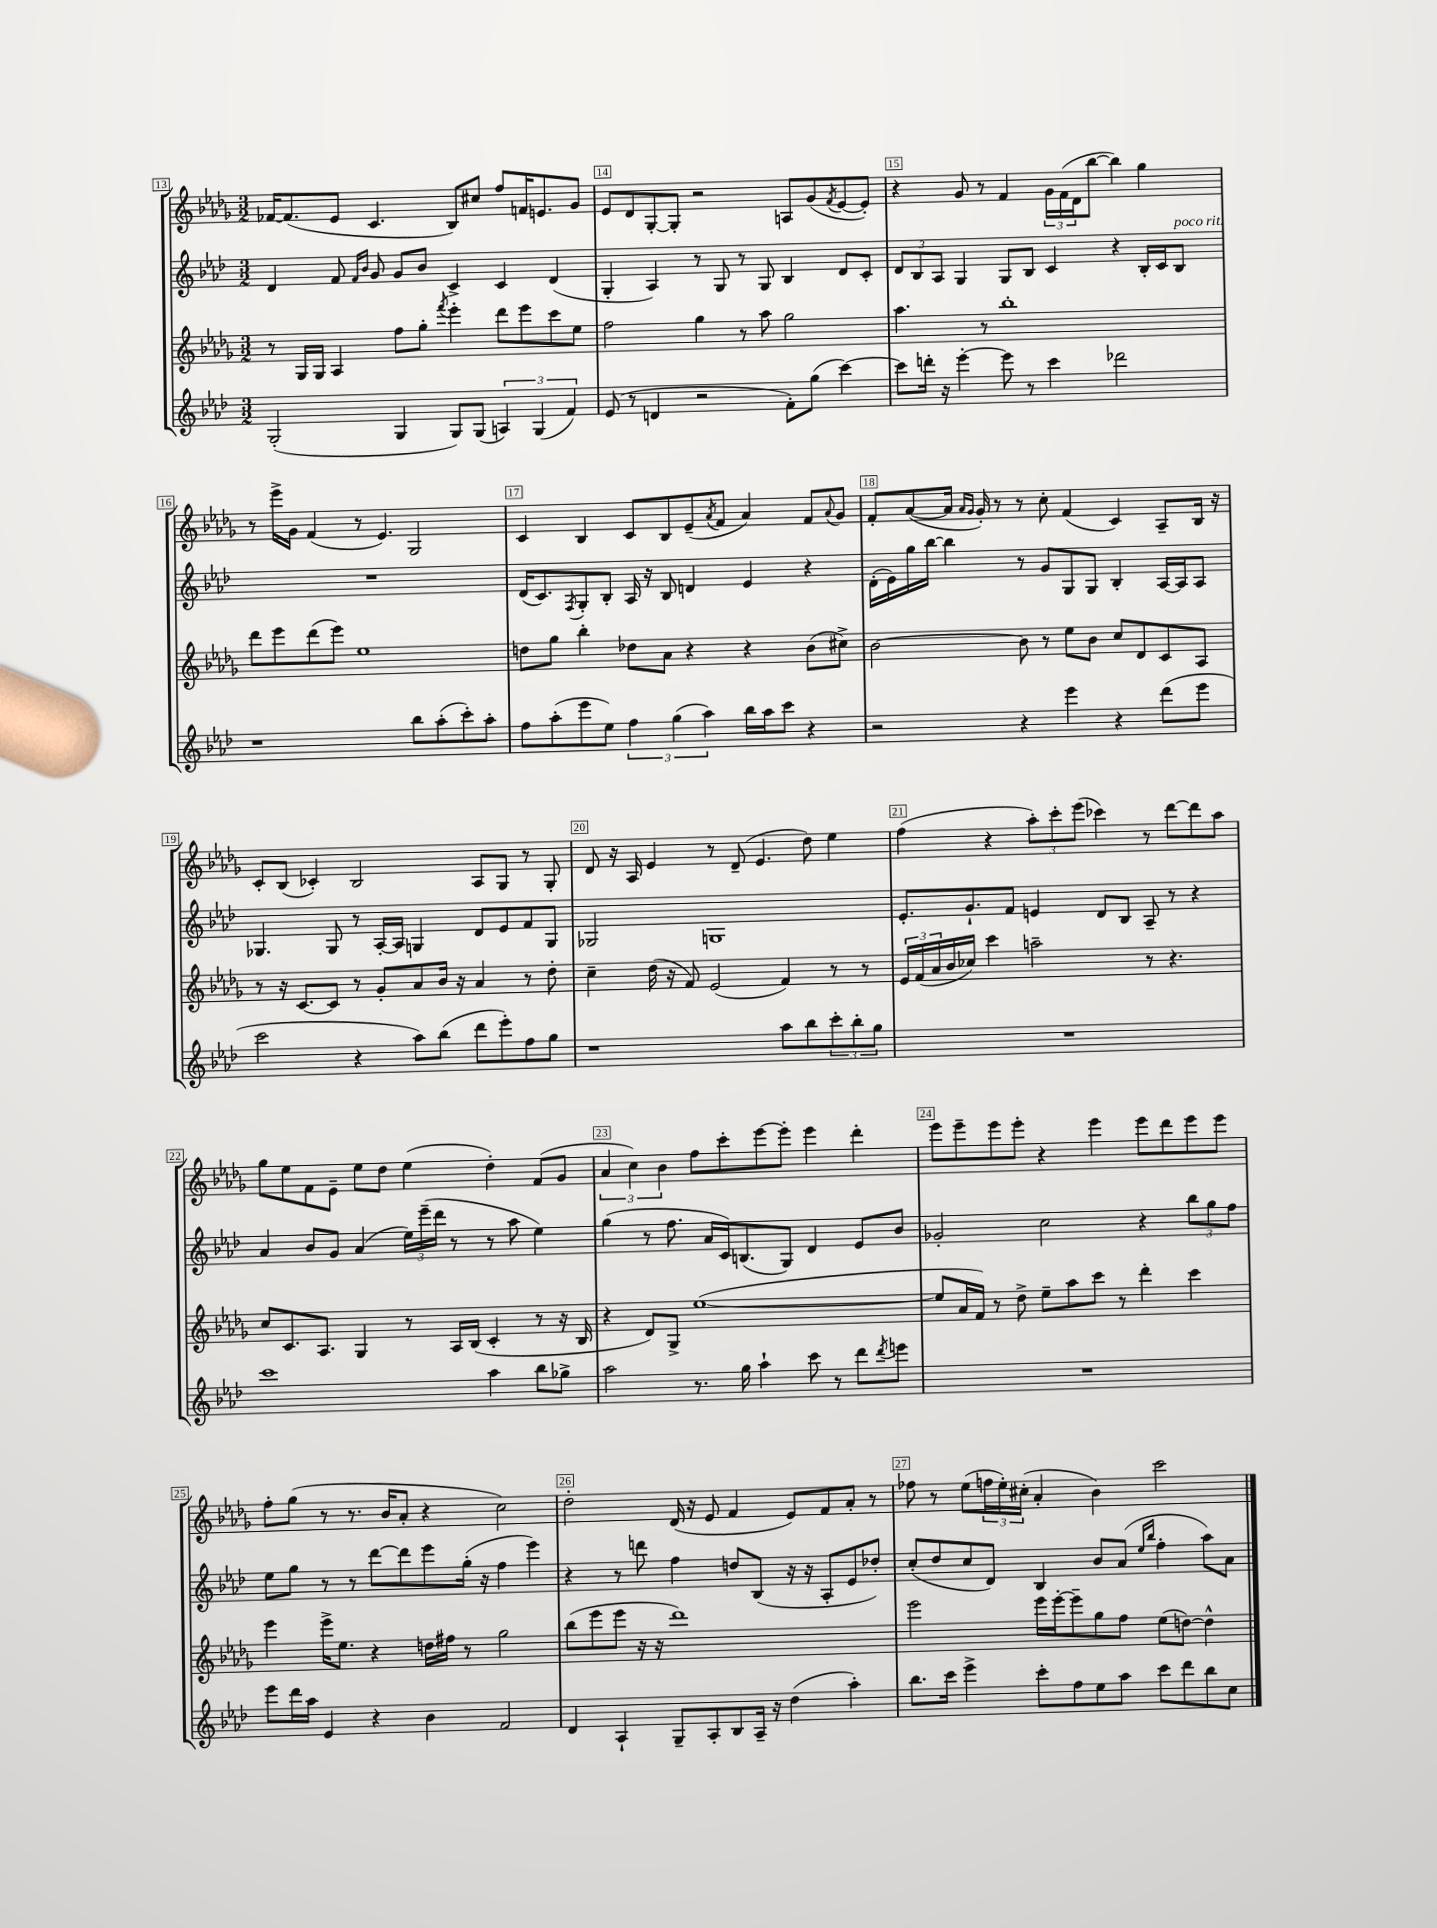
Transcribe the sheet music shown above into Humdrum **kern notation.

**kern	**kern	**kern	**kern
*part4	*part3	*part2	*part1
*staff4	*staff3	*staff2	*staff1
*clefG2	*clefG2	*clefG2	*clefG2
*k[b-e-a-d-]	*k[b-e-a-d-g-]	*k[b-e-a-d-]	*k[b-e-a-d-g-]
*M3/2	*M3/2	*M3/2	*M3/2
=13	=13	=13	=13
(2G'/	8r	4d-/	[16f-X/KL
.	.	.	(8.f-/]
.	16G-/LL	.	.
.	16G-/JJ	.	.
.	4A-/	8f/	8e-/J
.	.	16qqf/LL	.
.	.	16qqb-/JJ	.
.	.	8g/	4.c/
4G/	8ff\L	8g/L	.
.	8gg-'\J	8b-/J	.
.	8qfff/	.	.
8G/L)	4eee-'\	4c^/	8B-/L)
(8G/J	.	.	8cc#X/J
6An/)	8ddd-\L	4c/	8ff/L
.	8eee-\	.	16fn/K
(6G/	.	.	.
.	.	.	8.en/
.	8ccc\	(4d-/	.
6f/)	.	.	.
.	8ee-\J	.	8g-/J
=14	=14	=14	=14
(8e-/	2ff\	4G'/	8e-/L
8r	.	.	8d-/
4dn/	.	4A-/)	[8G-'/
.	.	.	8G-'/J]
2r	4gg-\	8r	2r
.	.	8G/	.
.	8r	8r	.
.	8aa-\	8G/	.
8f'\L)	2gg-\	4B-/	8An/L
(8gg\J	.	.	(8g-/
.	.	.	8qf/
[4ccc\)	.	8d-/L	[8e-/
.	.	8c'/J	8e-'/J])
=15	=15	=15	=15
8ccc\L]	4.aa-\	12d-/L	4r
.	.	12B-/	.
16dddn'\Jk	.	.	.
.	.	12A-/J	.
16r	.	.	.
[4eee-'\	.	4G/	8g-/
.	8r	.	8r
8eee-\]	1bb-'	8G/L	4f/
8r	.	8B-/J	.
4ccc\	.	4c/	24g-\LL
.	.	.	(24f\
.	.	.	24d-\J
.	.	.	[8bb-\J
2ddd-X\	.	4r	4bb-\])
.	.	16B-'/LL	4gg-\
.	.	16c/J	.
!	!	!LO:TX:a:i:t=poco rit.	!
.	.	8B-/J	.
!!LO:LB:g=z
=16	=16	=16	=16
1r	8ddd-\L	1.r	8r
.	8eee-\	.	16eee-^\LL
.	.	.	16g-\JJ
.	(8ddd-\	.	(4f/
.	8eee-\J)	.	.
.	1ee-	.	8r
.	.	.	4.e-/)
8bb-\L	.	.	2G-/
(8aa-'\	.	.	.
8ccc'\)	.	.	.
8aa-'\J	.	.	.
=17	=17	=17	=17
8ff\L	8ddn\L	(16d-/KL	4c/
.	.	8.c/)	.
(8aa-'\	8gg-\J	.	.
.	.	8qF/	.
8eee-\	4bb-'\	8G'/	4B-/
8ee-\J)	.	8B-'/J	.
6ff\	8dd-X\L	16A-/	8c/L
.	.	16r	.
.	8a-\J	8B-/	8B-/
(6gg\	.	.	.
.	4r	4dn/	(8e-~/
6aa-\)	.	.	.
.	.	.	8qa-/
.	.	.	8f/J
16bb-\LL	4r	4e-/	4a-/)
16aa-\J	.	.	.
8ccc\J	.	.	.
4r	(8b-\L	4r	8f/L
.	.	.	8qqa-/
.	8cc#X^\J)	.	8g-/J
=18	=18	=18	=18
2r	[2b-\	(16d-'\LL	8f'/L
.	.	16e-\)	.
.	.	16gg\	([8a-/
.	.	[16bb-\JJ	.
.	.	4bb-\]	16a-/Jk]
.	.	.	16qqa-/LL
.	.	.	16qqg-/JJ
.	.	.	16g-'/)
.	.	.	8r
4r	8b-\]	8r	8r
.	8r	8g/L	8cc'\
4eee-\	8ee-\L	8G/	(4f/
.	8b-\J	8G/J	.
4r	8cc/L	4B-'/	4c/)
.	8d-/	.	.
(8ddd-\L	8c/	[16A-/LL	8A-~/L
.	.	16A-/J]	.
8eee-\J	8A-/J	8A-/J	16B-/Jk
.	.	.	16r
!!LO:LB:g=z
=19	=19	=19	=19
2ccc\	8r	4.G-X/	8c'/L
.	16r	.	(8B-/J
.	[8.c/L	.	.
.	.	.	4c-X'/)
.	8c/J]	8G-/	.
4r	8r	8r	2B-/
.	8g-'/L	[16A-'/LL	.
.	.	16A-/JJ]	.
8aa-\L)	8a-/	4Gn/	.
(8bb-\J	16b-/Jk	.	.
.	16r	.	.
8ddd-\L	4a-/	8d-/L	8A-/L
8eee-'\)	.	8e-/	8G-/J
8ff\	8r	8f/	8r
8gg\J	8dd-'\	8G/J	8G-'/
=20	=20	=20	=20
1r	4cc~\	2G-X/	8d-/
.	.	.	16r
.	.	.	16A-/
.	(16dd-\	.	4e-/
.	16r	.	.
.	8f/)	.	.
.	(2e-/	1Gn	8r
.	.	.	(8d-~/
.	.	.	4.e-/
8aa-\L	4f/)	.	.
8bb-\	.	.	8dd-\)
12ccc'\	8r	.	4ee-\
12bb-'\	.	.	.
.	8r	.	.
12gg\J	.	.	.
=21	=21	=21	=21
1.r	24e-/LL	8.e-'/L	(4ff\
.	(24f/	.	.
.	24a-/	.	.
.	16b-/	.	.
.	16cc-X/JJ)	8.g`/	.
.	4ccc\	.	4r
.	.	8f/J	.
.	2aan~\	4en/	12aa-'\L)
.	.	.	12ccc'\
.	.	.	(12eee-\J
.	.	8d-/L	4ccc-X\)
.	.	8B-/J	.
.	8r	8A-~/	8r
.	4.r	8r	[8ddd-\L
.	.	4r	8ddd-\]
.	.	.	8aa-\J
!!LO:LB:g=z
=22	=22	=22	=22
1ccc	8cc/L	4a-/	8gg-\L
.	8.c/	.	8ee-\
.	.	8b-/L	8f\
.	8.A-/J	.	.
.	.	8g/J	8e-~\J
.	4G-/	(4a-/	8ee-\L
.	.	.	8dd-\J
.	8r	24ee-\LL)	(4ee-\
.	.	(24eee-~\	.
.	.	24ddd-\JJ	.
.	16A-/LL	8r	.
.	(16B-/JJ	.	.
4aa-\	4c'/	8r	4dd-'\)
.	.	8aa-\	.
8bb-\L	8r	4ee-\)	(8f/L
8gg-X^\J	16r	.	8g-/J
.	16B-/	.	.
=23	=23	=23	=23
2aa-\	4r	(4gg\	6a-/
.	.	.	6cc\)
.	8d-/L)	8r	.
.	.	.	6b-\
.	8G-^/J	8.ff\	.
8.r	([1ee-	.	8ff\L
.	.	16a-/LL	.
.	.	16c/J)	8ccc'\
16gg\	.	(8.Bn/	.
4aa-`\	.	.	[8eee-\
.	.	8G/J)	8eee-'\J]
8ccc\	.	4d-/	4eee-\
8r	.	.	.
8ddd-\L	.	8e-/L	4ddd-'\
8qddd-/	.	.	.
8eeen\J	.	8b-/J	.
=24	=24	=24	=24
1.r	8ee-/L]	2g-X'/	8eee-\L
.	16a-/L	.	8eee-~\
.	16f/JJ)	.	.
.	8r	.	8eee-\
.	8dd-^\	.	8eee-'\J
.	8ee-~\L	2cc\	4r
.	8aa-\	.	.
.	8ccc\J	.	4eee-\
.	8r	.	.
.	4ddd-'\	4r	8eee-\L
.	.	.	8ddd-\
.	4ccc\	12bb-\L	8eee-\
.	.	12gg\	.
.	.	.	8eee-\J
.	.	12ff\J	.
!!LO:LB:g=z
=25	=25	=25	=25
8eee-\L	4eee-\	8ee-\L	8ff'\L
16ddd-\L	.	8gg\J	(8gg-\J
16aa-\JJ	.	.	.
4e-/	16eee-^\KL	8r	8r
.	8.ee-\J	.	.
.	.	8r	8.r
4r	4r	[8ddd-\L	.
.	.	.	16b-/KL
.	.	8ddd-\]	8a-'/J
4b-\	16ddn\LL	8eee-\	4r
.	16ff#X\JJ	.	.
.	8r	(16gg'\Jk	.
.	.	16r	.
2f/	2gg-\	4ff\	2cc\)
.	.	4eee-\)	.
=26	=26	=26	=26
4d-/	(8bb-\L	4r	2dd-'\
.	8eee-\	.	.
4A-`/	8eee-\J	8r	.
.	16r	8dddn\	.
.	16r	.	.
8G~/L	1ddd-)	4ff\	(16d-/
.	.	.	16r
8A-'/	.	.	8e-/
8B-/	.	8ddn/L	4f/
16A-~/Jk	.	(8B-/J	.
16r	.	.	.
(4dd-\	.	16r	8e-/L)
.	.	16r	.
.	.	8A-'/L	8f/
4aa-'\)	.	8e-/	8a-'/J
.	.	8dd-X'/J)	8r
=27	=27	=27	=27
8.bb-\L	2eee-\	(8cc'/L	8ff-X\
.	.	8dd-/	8r
16ccc\Jk	.	.	.
4eee-^\	.	8cc/	(8ee-\L
.	.	8d-/J)	24ffn\L
.	.	.	24ee-'\)
.	.	.	(24cc#X'\JJ
8ccc'\L	16eee-\LL	4B-/	4a-'/
.	[16eee-'\J	.	.
8ff\	8eee-~\]	.	.
8ee-\	8gg-\	8b-/L	4b-\)
8aa-\J	8ff\J	(8a-/J	.
.	.	16qqee-/LL	.
.	.	16qqbb-/JJ	.
8ccc\L	(8ee-\L	4ff'\	2ccc\
8ddd-\	[8ddn\J)	.	.
8bb-\	4dd^^\]	8aa-\L)	.
8cc\J	.	8a-\J	.
==	==	==	==
*-	*-	*-	*-
